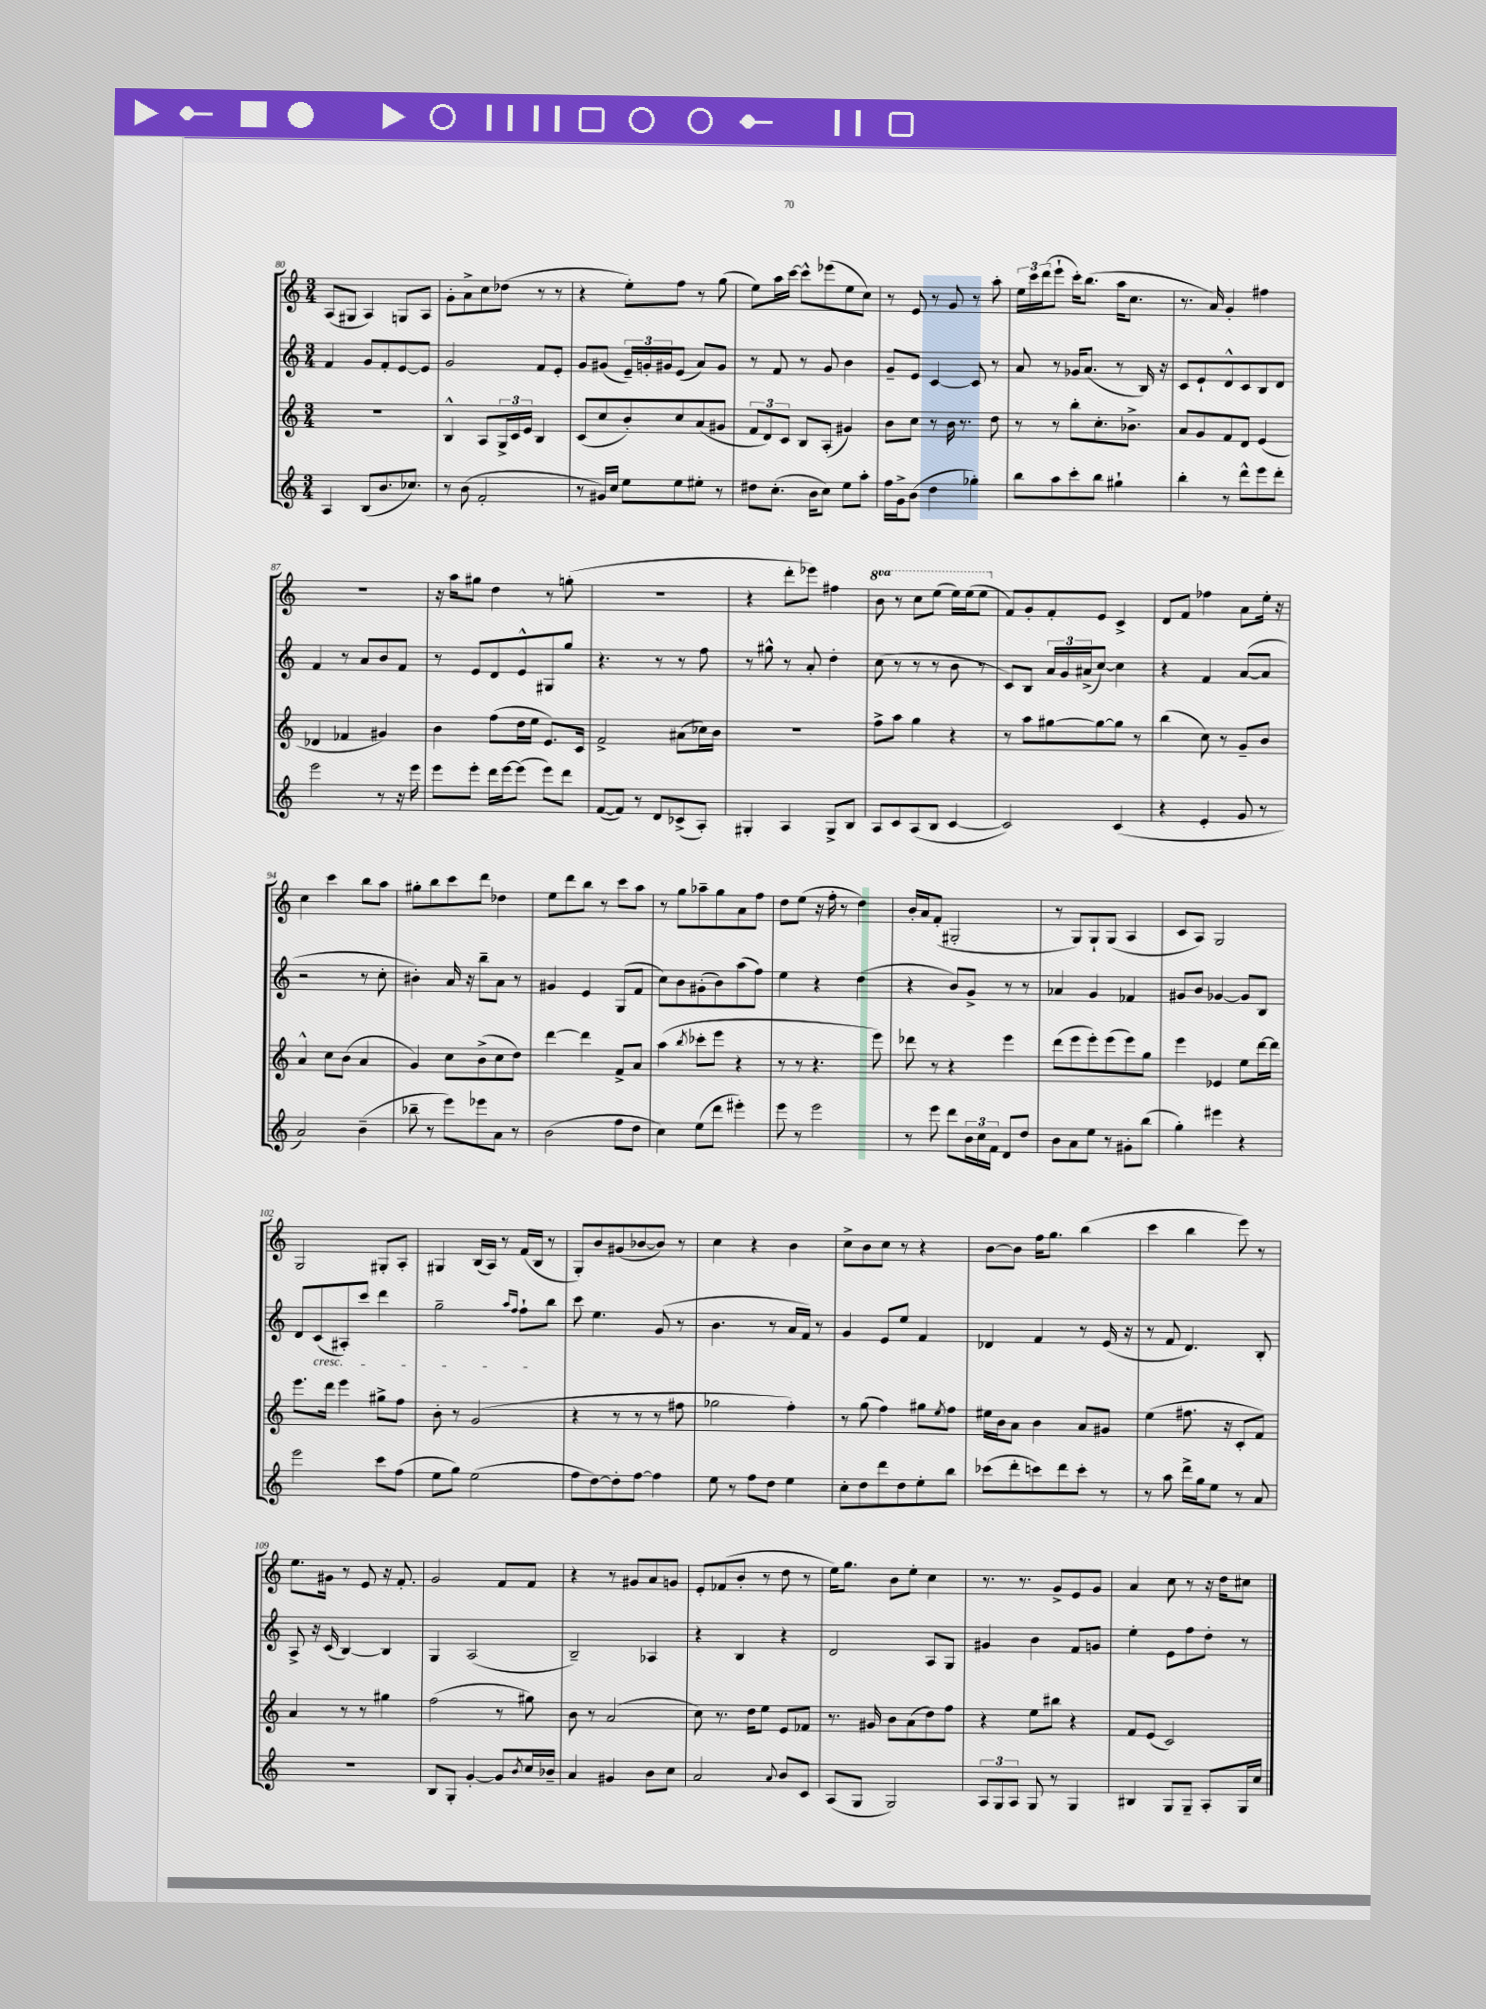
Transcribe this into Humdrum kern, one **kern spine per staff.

**kern	**kern	**kern	**kern
*staff4	*staff3	*staff2	*staff1
*clefG2	*clefG2	*clefG2	*clefG2
*k[]	*k[]	*k[]	*k[]
*M3/4	*M3/4	*M3/4	*M3/4
4A	2.r	4f	(8A
.	.	.	8G#
(8B	.	8g	4A)
8.b	.	8f'	.
.	.	[8e	8G
8.cc-)	.	.	.
.	.	8e]	8A
=	=	=	=
8r	4B^^	2g	8g'
(8b	.	.	8a^
2f'	8A	.	8cc
.	24G^	.	(8dd-
.	24c	.	.
.	24e	.	.
.	4B	8f	8r
.	.	8e'	8r
=	=	=	=
8r	(8c	8g	4r
16g#)	8cc	(8g#	.
16cc	.	.	.
8ee	8b')	24e~)	8ee')
.	.	24g'	.
.	.	24g#	.
8ee	8cc	(8e	8ff
8ee#'	(8a	8a)	8r
8r	8g#	8g#	(8gg
=	=	=	=
8dd#	12f	8r	8ee)
.	12d)	.	.
(8.cc'	.	8f	16aa
.	12c	.	.
.	.	.	[16ccc
.	8B	8r	8ccc^^]
16b	.	.	.
8cc)	(8A'	8g	(8eee-
8ee	4g#)	4b	8ee
8aa'	.	.	8cc)
=	=	=	=
16ff	8b	8g~	8r
16g^	.	.	.
(8b	8cc	8e	8e
4dd	8r	[4c	8r
.	16b	.	8g
.	8.r	.	.
4gg-')	.	8c]	8r
.	8dd	8r	8aa'
=	=	=	=
8bb	8r	8a	24ee
.	.	.	24ccc
.	.	.	(24ddd
8aa	8r	8r	8eee`
8ccc'	8bb'	16g-	16ccc')
.	.	(8.a	(8.bb
8bb	8.cc'	.	.
4gg#`	.	8r	16aa
.	8.b-^	.	8.cc
.	.	16B)	.
.	.	16r	.
=	=	=	=
4bb'	8a	8c	8.r
.	8g	8e`	.
.	.	.	16a)
8r	8f	8d^^	4g'
8ddd^^	8d	8c	.
8eee	(4e	8B	4ff#
8ddd'	.	8d	.
=	=	=	=
2eee	4d-	4f	2.r
.	4f-	8r	.
.	.	8a	.
8r	4g#)	8b	.
16r	.	8f	.
16eee	.	.	.
=	=	=	=
8eee	4b	8r	16r
.	.	.	16aa
8eee'	.	8e	8gg#
16ddd	(8ff	8d	4dd
[16eee	.	.	.
(8eee]	16dd	8e^^	.
.	16ee	.	.
8eee)	8.e)	8G#	8r
8ddd	.	8gg	(8gg'
.	16c	.	.
=	=	=	=
([8f	2f^	4.r	2.r
8f])	.	.	.
8r	.	.	.
8d	.	8r	.
(8c-^	(8a#	8r	.
8A')	16cc-)	8ff	.
.	16b	.	.
=	=	=	=
4G#'	2.r	8r	4r
.	.	8gg#^^	.
4A	.	8r	8ddd'
.	.	8a'	8eee-)
8G#^	.	4dd'	4ff#
8B	.	.	.
=	=	=	=
8A	8ff^	(8cc	8bb
8c	8aa	8r	8r
(8A	4gg	8r	8ccc
8B	.	8r	(8eee
[4c	4r	8b	16eee)
.	.	.	(16eee
.	.	8r	8eee
=	=	=	=
2c])	8r	8c)	8f)
.	8aa	8B	8g'
.	[8gg#	24a	8f'
.	.	24g	.
.	.	(24a#^	.
.	8gg#_	[8cc)	8e
(4c	8gg#]	4cc]	4c^
.	8r	.	.
=	=	=	=
4r	(4bb	4r	8d
.	.	.	8f
4e'	8cc)	4f	4ff-
.	8r	.	.
8g	8g~	([8a	8a
8r	8b	8a]	16ee'
.	.	.	16r
=	=	=	=
2a)	4a^^	2r	4cc
.	8cc	.	4ccc
.	(8b	.	.
(4b~	4a	8r	8bb
.	.	8cc'	8aa
=	=	=	=
8bb-~	4g)	4b#')	8gg#'
8r	.	.	8bb
8eee)	8cc	16a	8ccc
.	.	16r	.
8eee-	(8b^	8bb~	8ddd
8a	8cc	8a	4dd-
8r	8dd)	8r	.
=	=	=	=
(2b	[4ddd	4g#	8ee
.	.	.	8ddd
.	4ddd]	4e	8bb
.	.	.	8r
8ff	8f^	(8G	8ccc
8dd	8a	8f	8aa
=	=	=	=
4cc)	(4aa	8cc)	8r
.	.	8b	8gg
.	8qbb	.	.
(8ee	8ccc-'	(8g#'	8aa-~
8ddd	8eee	8b)	8gg
4eee#')	4r	(8aa	8a
.	.	8ff)	8ff
=	=	=	=
8eee	8r	4ee	8dd
8r	8r	.	(8ee
2eee	4.r	4r	16r
.	.	.	16ff'
.	.	.	8r
.	.	(4dd	4dd)
.	8eee)	.	.
=	=	=	=
8r	8ddd-	4r	16b'
.	.	.	16a
8eee	8r	.	(8f'
8ddd	4r	8b)	2G#'
24b	.	8g^	.
24cc	.	.	.
24f	.	.	.
8d	4eee	8r	.
8dd	.	8r	.
=	=	=	=
8b	(8ddd	4a-	8r
8a	8eee	.	8G)
8ee	8eee')	4g	8G`
8r	(8eee	.	(8G
8g#'	8eee)	4f-	4A
(8bb	8gg	.	.
=	=	=	=
4gg')	4eee	8g#	8c
.	.	8b	8A)
4eee#	4e-	[4g-	2G
4r	8ee	8g-]	.
.	[16ddd	8B	.
.	16ddd]	.	.
=	=	=	=
2eee	8.eee	8d	2G
.	.	(8c	.
.	16ddd	.	.
.	4eee	8A#')	.
.	.	8ccc	.
8ccc	8gg#^	4ddd	8G#'
(8ff	8ff	.	8A'
=	=	=	=
8ee	8b'	2gg~	4G#
8gg)	8r	.	.
(2ee	(2g	.	(16B
.	.	.	16A)
.	.	.	8r
.	.	16qqaa	.
.	.	16qqff	.
.	.	8ff`	(16f
.	.	.	16B
.	.	8bb	8r
=	=	=	=
8ff	4r	8ccc	8G')
[8dd)	.	4.ee	8b
8dd']	8r	.	(8g#
[8ff	8r	.	[8b-
4ff]	8r	(8g	8b-])
.	8ff#	8r	8r
=	=	=	=
8ee	2gg-	4.b	4cc
8r	.	.	.
8ff	.	.	4r
8dd	.	8r	.
4ee	4ff')	16a	4b
.	.	16f)	.
.	.	8r	.
=	=	=	=
8cc'	8r	4g	8cc^
8dd	(8gg	.	8b
8ddd	4ff)	8e	8cc
8dd	.	8ee	8r
8ee'	8gg#	4f	4r
.	8qee	.	.
8bb	8ff	.	.
=	=	=	=
(8ccc-	16ee#	4d-	[8b
.	16b	.	.
8ddd'	8a	.	8b]
8ccc)	4b	4f	16ff
.	.	.	8.gg
8ddd	.	.	.
8ccc'	8a	8r	(4bb
8r	8g#	(16e	.
.	.	16r	.
=	=	=	=
8r	(4ee	8r	4ccc
8aa	.	8f	.
16ddd^	8.ff#	4.d)	4bb
16gg	.	.	.
8ee	.	.	.
.	16r	.	.
8r	8c'	.	8eee)
8a	8f)	8B'	8r
=	=	=	=
2.r	4a	8A^	8.ee
.	.	16r	.
.	.	(16c	16g#
.	8r	[4B)	8r
.	8r	.	8e
.	4gg#	4B]	16r
.	.	.	8.f'
=	=	=	=
8B	(2ff	4G	2g
8G'	.	.	.
[4g'	.	(2A	.
8g]	8r	.	8f
8qb	.	.	.
16cc	8gg#)	.	8f
16b-~	.	.	.
=	=	=	=
4a	8b	2B~)	4r
.	8r	.	.
4g#	(2a	.	8r
.	.	.	8g#
8b	.	4A-	8a
8cc	.	.	8g
=	=	=	=
2a	8cc)	4r	8e'
.	8.r	.	(8f-
.	.	4B	8b'
.	16dd	.	.
.	8ee	.	8r
8qqa	.	.	.
8b	8e	4r	8dd
8c	8f-	.	8r
=	=	=	=
(8A	8.r	2d	16ee)
.	.	.	8.gg
8G	.	.	.
.	16g#	.	.
2G)	8b	.	8b
.	(8a	.	8ee'
.	8dd)	8A	4cc
.	8ff	8G	.
=	=	=	=
12A	4r	4g#	8.r
12G	.	.	.
12A	.	.	.
.	.	.	8.r
8G	8ee	4b	.
8r	8bb#	.	8g^
4G	4r	8f	8e
.	.	8g	8g
=	=	=	=
4B#	8f	4ee'	4a
.	(8e	.	.
8G	2c)	8e	8cc
8G~	.	8ff	8r
8A'	.	8dd'	16r
.	.	.	16dd
16G	.	8r	8cc#
16cc	.	.	.
==	==	==	==
*-	*-	*-	*-
